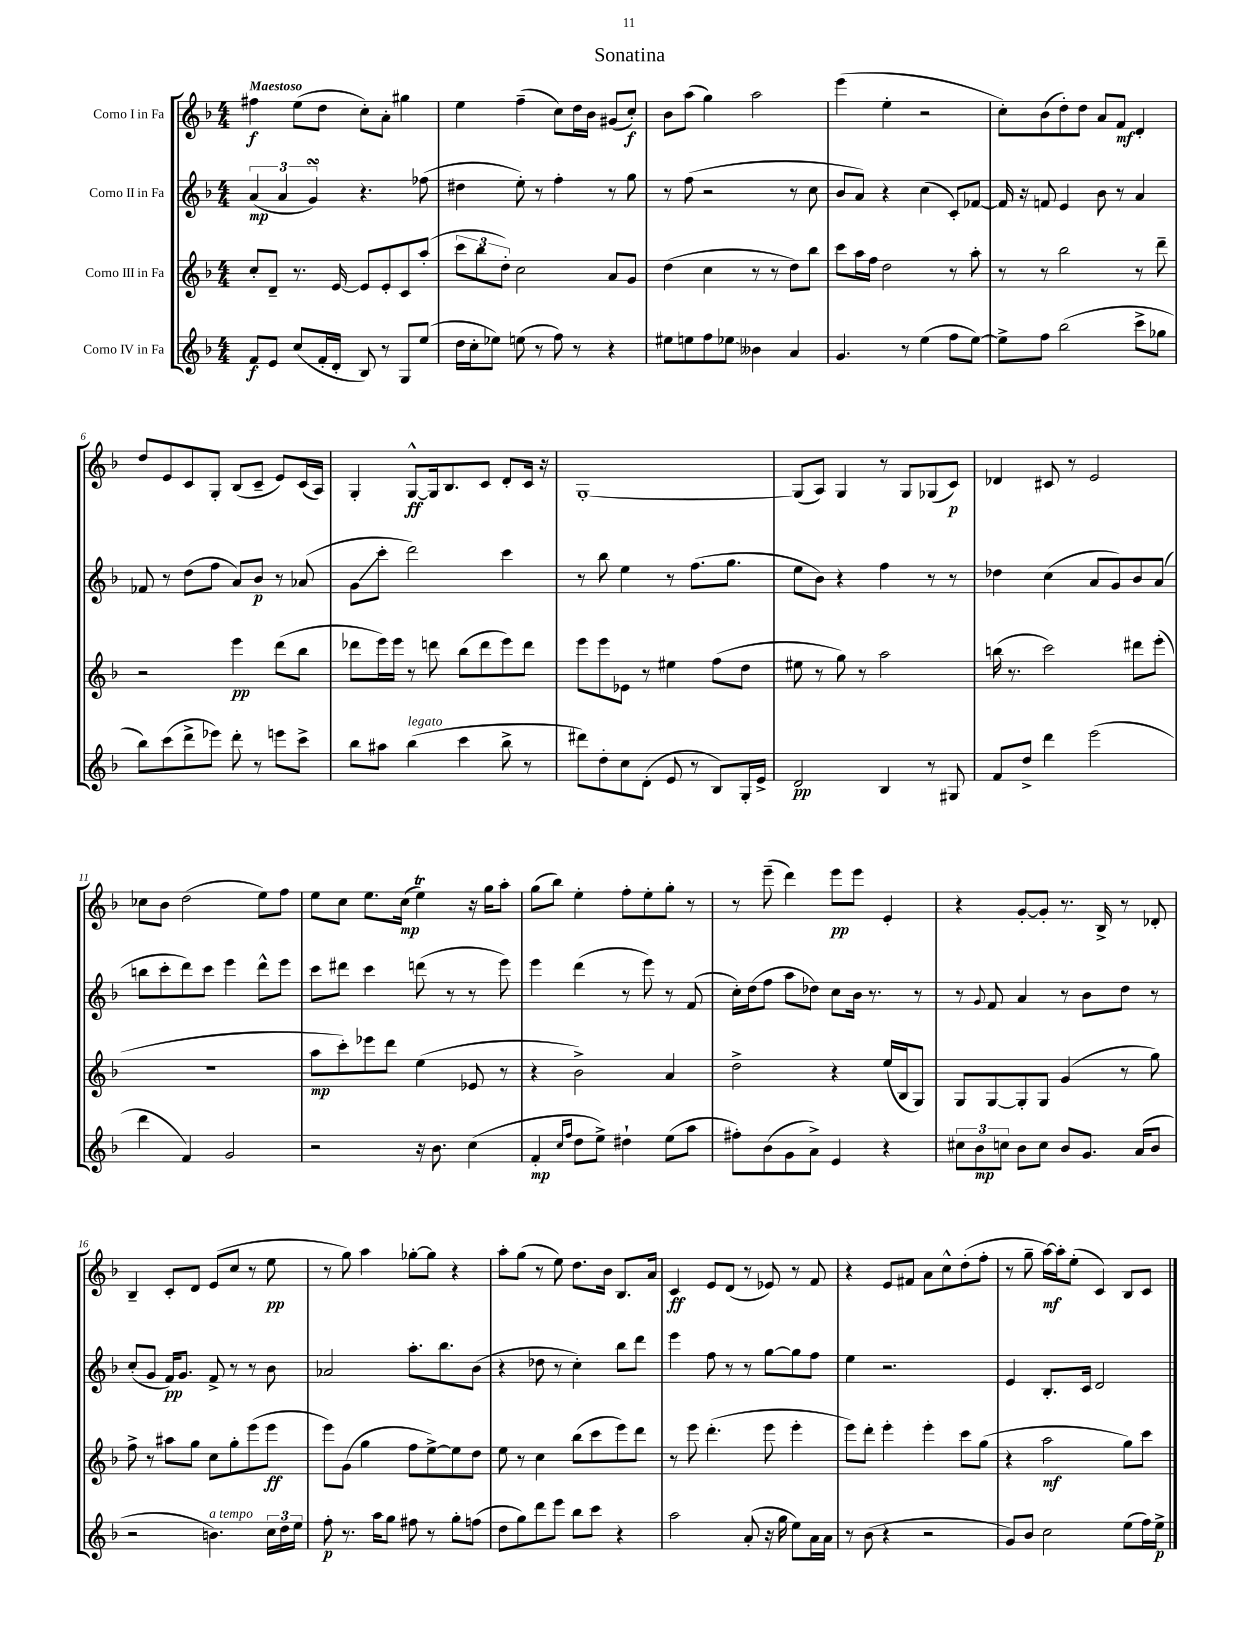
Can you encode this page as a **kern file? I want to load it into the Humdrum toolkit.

**kern	**kern	**kern	**kern
*staff4	*staff3	*staff2	*staff1
*clefG2	*clefG2	*clefG2	*clefG2
*k[b-]	*k[b-]	*k[b-]	*k[b-]
*M4/4	*M4/4	*M4/4	*M4/4
8f/L	8cc'/L	(6a/	4ff#\
8e/J	8d~/J	.	.
.	.	6a/	.
(8cc/L	8.r	.	(8ee\L
.	.	6g/)	.
16f'/L	.	.	8dd\J
16d'/JJ	[16e/	.	.
8B-/)	8e/]L	4.r	8cc'\L)
8r	8e'/	.	8a'\J
8G/L	8c/	.	4gg#\
(8ee/J	(8aa'/J	(8ff-\	.
=	=	=	=
16dd\LL	12ccc\L	4dd#\	4ee\
16cc'\J	.	.	.
.	12bb-\	.	.
8ee-\J)	.	.	.
.	12dd'\J)	.	.
(8ee\	2cc\	8ee'\)	(4ff~\
8r	.	8r	.
8ff\)	.	4ff'\	8cc\L)
8r	.	.	16dd\L
.	.	.	16b-\JJ
4r	8a/L	8r	(8g#/L
.	8g/J	8gg\	8cc'/J)
=	=	=	=
8ee#\L	(4dd\	8r	8b-\L
8ee\	.	(8ff\	(8aa\J
8ff\	4cc\	2r	4gg\)
8ee-\J	.	.	.
4b--\	8r	.	2aa\
.	8r	.	.
4a/	8dd\L)	8r	.
.	8bb-\J	8cc\	.
=	=	=	=
4.g/	8ccc\L	8b-/L	(4eee\
.	16aa\L	8a/J)	.
.	16ff\JJ	.	.
.	2dd\	4r	4ee'\
8r	.	.	.
(4ee\	.	(4cc\	2r
8ff\L	8r	8c'/L)	.
[8ee\J)	8aa'\	[8f-/J	.
=	=	=	=
8ee^\]L	8r	16f-/]	8cc'\L)
.	.	16r	.
8ff\J	8r	8f/	(8b-\
(2bb-\	2bb-\	4e/	8dd'\)
.	.	.	8dd\J
.	.	8b-\	8a/L
.	.	8r	8f/J
8ccc^\L	8r	4a/	4d'/
8gg-\J	8ddd~\	.	.
=	=	=	=
8bb-\L)	2r	8f-/	8dd/L
(8ccc\	.	8r	8e/
8ddd^\	.	(8dd\L	8c/
8eee-\J)	.	8ff\J	8G'/J
8ddd'\	4eee\	8a/L)	(8B-/L
8r	.	8b-/J	8c~/J
8eee\L	(8ddd\L	8r	8e/L)
8ccc^\J	8bb-\J	(8a-/	(16c/L
.	.	.	16A/JJ)
=	=	=	=
8bb-\L	8ddd-\L	8g\L	4G'/
8aa#\J	16eee\L)	8ccc'\J	.
.	16eee\JJ	.	.
(4bb-\	8r	2ddd\)	[8G^^/L
.	8ddd\	.	16G/]k
.	.	.	8.B-/
4ccc\	(8bb-\L	.	.
.	8ddd\	.	8c/J
8bb-^\	8eee\)	4ccc\	8d'/L
8r	8ddd\J	.	16c/Jk
.	.	.	16r
=	=	=	=
8ddd#\L)	8eee\L	8r	[1G'
8dd'\	8eee\	8bb-\	.
8cc\	8e-\J	4ee\	.
(8d'\J	8r	.	.
8e/	4ee#\	8r	.
8r	.	(8.ff\L	.
8B-/L)	(8ff\L	.	.
.	.	8.gg\J	.
16G'/L	8dd\J	.	.
16e^/JJ	.	.	.
=	=	=	=
2d/	8ee#\	8ee\L	(8G/]L
.	8r	8b-\J)	8A/J)
.	8gg\)	4r	4G/
.	8r	.	.
4B-/	2aa\	4ff\	8r
.	.	.	8G/L
8r	.	8r	(8G-/
8G#/	.	8r	8c/J)
=	=	=	=
8f/L	(16bb\	4dd-\	4d-/
.	8.r	.	.
8dd^/J	.	.	.
4ddd\	2ccc\)	(4cc\	8c#/
.	.	.	8r
(2eee\	.	8a/L	2e/
.	.	8g/)	.
.	8ddd#\L	8b-/	.
.	(8eee'\J	(8a/J	.
=	=	=	=
4ddd\	1r	8bb\L	8cc-\L
.	.	8ccc'\	8b-\J
4f/)	.	8ddd\)	(2dd\
.	.	8ccc\J	.
2g/	.	4eee\	.
.	.	8ddd^^\L	8ee\L)
.	.	8eee\J	8ff\J
=	=	=	=
2r	8aa\L	8ccc\L	8ee\L
.	8ccc'\)	8ddd#\J	8cc\J
.	8eee-\	4ccc\	8.ee\L
.	8ddd\J	.	.
.	.	.	(16cc\Jk
16r	(4ee\	(8ddd\	4ee\)
8.b-\	.	.	.
.	.	8r	.
(4cc\	8e-/	8r	16r
.	.	.	16gg\LK
.	8r	8eee\)	8aa'\J
=	=	=	=
4f'/	4r	4eee\	(8gg\L
.	.	.	8bb-\J)
16qqcc/LL	.	.	.
16qqff/JJ	.	.	.
8dd\L	2b-^\)	(4ddd\	4ee'\
8ee^\J)	.	.	.
4dd#`\	.	8r	8ff'\L
.	.	8eee\)	8ee'\
(8ee\L	4a/	8r	8gg'\J
8aa\J	.	(8f/	8r
=	=	=	=
8ff#'\L)	2dd^\	16cc'\LL)	8r
.	.	(16dd\J	.
(8b-\	.	8ff\J	(8eee~\
8g\	.	8aa\L	4ddd\)
8a^\J)	.	8dd-\J)	.
4e/	4r	8cc\L	8eee\L
.	.	16b-\Jk	8eee\J
.	.	8.r	.
4r	(16ee/LL	.	4e'/
.	16B-/J	.	.
.	8G/J)	8r	.
=	=	=	=
12cc#\L	8G/L	8r	4r
12b-\	.	.	.
.	.	8qqg/	.
.	[8G/	8f/	.
12cc\J	.	.	.
8b-\L	8G'/]	4a/	[8g'/L
8cc\J	8G/J	.	8g'/]J
8b-/L	(4g/	8r	8.r
8.g/J	.	8b-\L	.
.	.	.	16B-^/
.	8r	8dd\J	8r
(16a/LK	.	.	.
8b-/J	8gg\)	8r	8d-'/
=	=	=	=
2r	8ff^\	(8cc'/L	4B-~/
.	8r	8g/J	.
.	8aa#\L	16f/LK)	8c'/L
.	.	8.g/J	.
.	8gg\J	.	8d/J
4.b\)	8cc\L	8f^/	(8e/L
.	8gg'\	8r	8cc/J
.	(8eee\	8r	8r
24cc\LL	8eee\J	8b-\	8ee\
24dd\	.	.	.
24ee\JJ	.	.	.
=	=	=	=
8ff'\	8eee\L)	2a-/	8r
8.r	(8g\J	.	8gg\)
.	4gg\	.	4aa\
16aa\LK	.	.	.
8gg\J	.	.	.
8ff#\	8ff\L	8.aa'\L	[8gg-'\L
8r	[8ee^\)	.	8gg-\]J
.	.	8.bb-\	.
8gg'\L	8ee\]	.	4r
(8ff\J	8dd\J	(8b-\J	.
=	=	=	=
8dd\L	8ee\	4r	8aa'\L
8gg\)	8r	.	(8gg\J
8ddd\	4cc\	8dd-\	8r
8eee\J	.	8r	8ee\)
8bb-\L	(8bb-\L	4cc'\)	8.dd\L
8ccc\J	8ccc\	.	.
.	.	.	16b-\Jk
4r	8eee\)	8bb-\L	8.B-/L
.	8ddd\J	8ddd\J	.
.	.	.	16a/Jk
=	=	=	=
2aa\	8r	4eee\	4c/
.	8eee\	.	.
.	(4.ddd'\	8ff\	8e/L
.	.	8r	(8d/J
(8a'/	.	8r	8r
16r	8eee\	[8gg\L	8e-/)
16gg\	.	.	.
8ee\L)	4eee'\	8gg\]	8r
16a\L	.	8ff\J	8f/
16a\JJ	.	.	.
=	=	=	=
8r	8eee\L)	4ee\	4r
(8b-\	8ddd'\J	.	.
4r	4eee'\	2.r	8e/L
.	.	.	8f#/J
2r	4eee'\	.	8a\L
.	.	.	8cc^^\
.	8ccc\L	.	(8dd'\
.	(8gg\J	.	8ff'\J
=	=	=	=
8g/L)	4r	4e/	8r
8b-/J	.	.	8gg~\
2cc\	2aa\	8.B-'/L	[16aa\LL)
.	.	.	16aa'\]J
.	.	.	(8ee'\J
.	.	16c/Jk	.
.	.	2d/	4c/)
(8ee\L	8gg\L)	.	8B-/L
16ff\L)	8ccc\J	.	8c/J
16ee^\JJ	.	.	.
==	==	==	==
*-	*-	*-	*-
